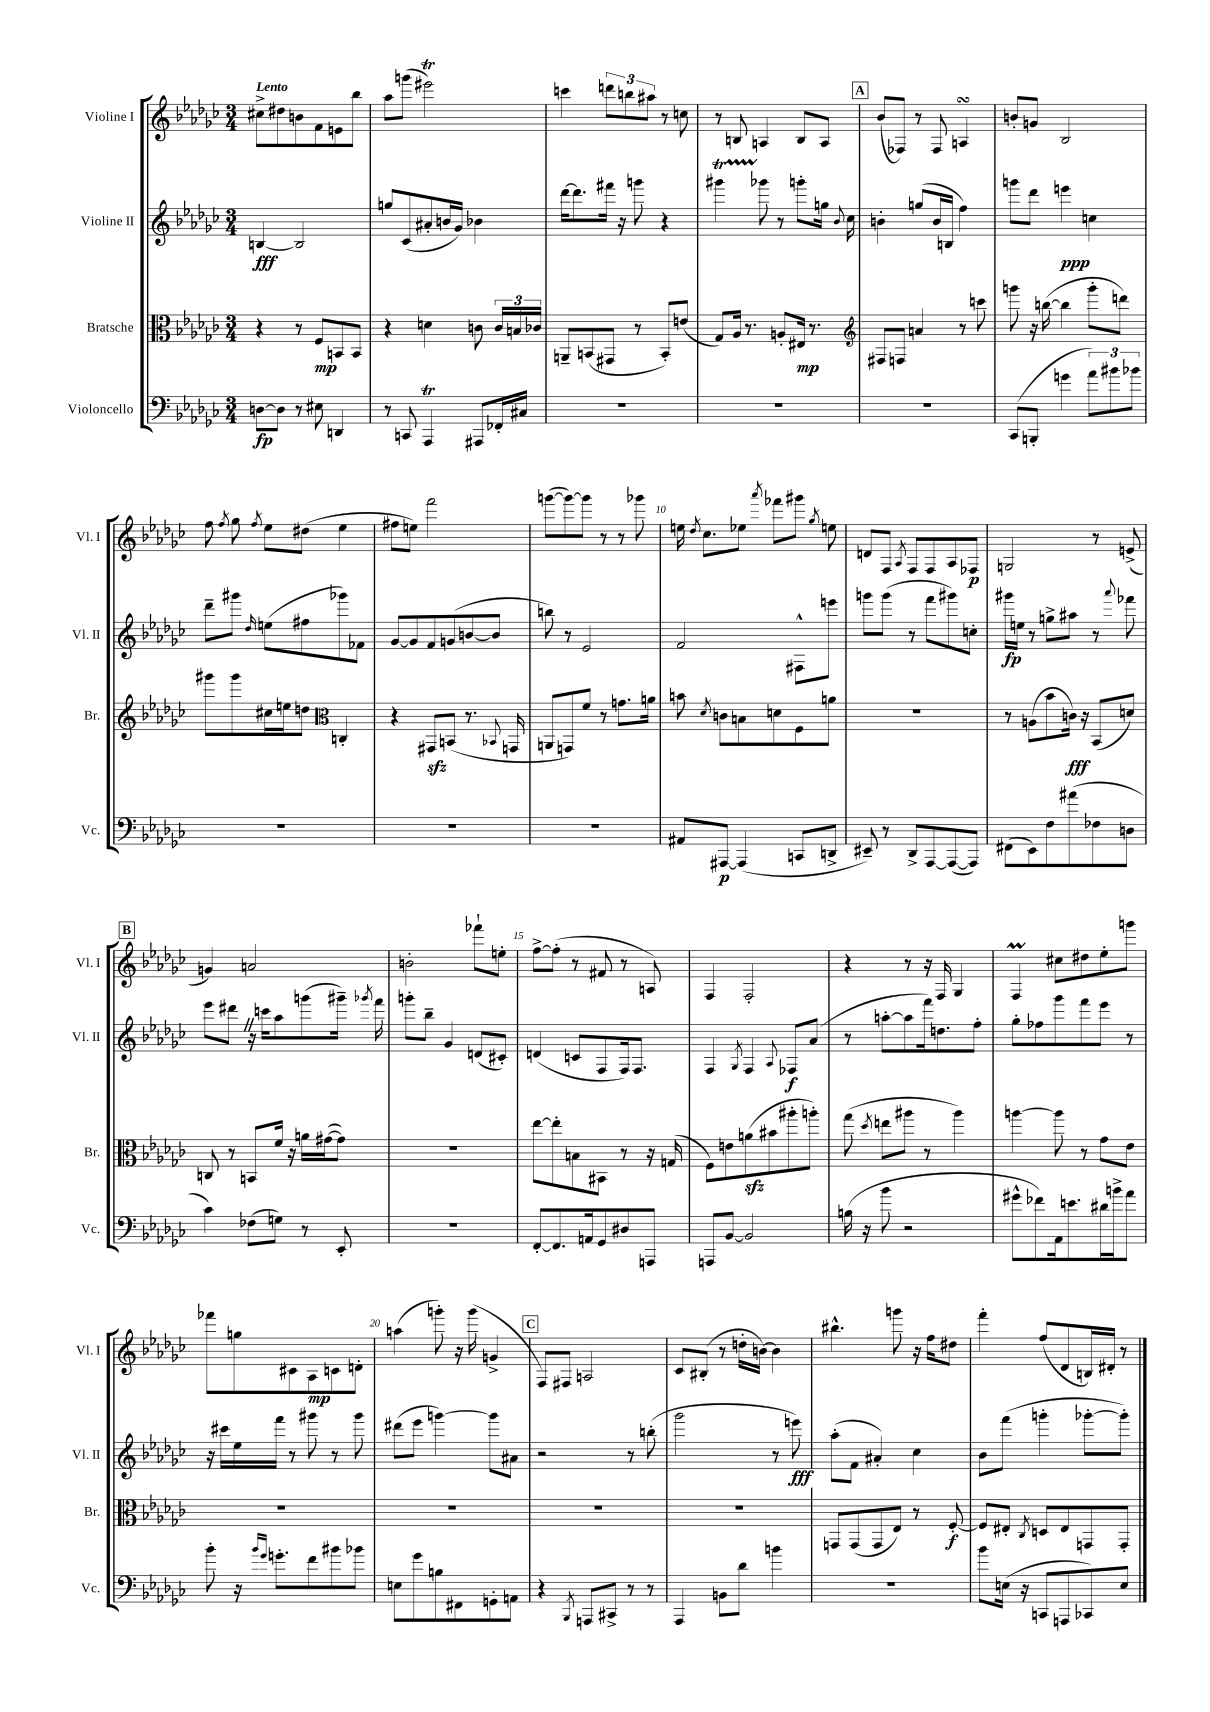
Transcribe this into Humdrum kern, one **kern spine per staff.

**kern	**dynam	**kern	**dynam	**kern	**dynam	**kern	**dynam
*part4	*part4	*part3	*part3	*part2	*part2	*part1	*part1
*staff4	*staff4	*staff3	*staff3	*staff2	*staff2	*staff1	*staff1
*I"Violoncello	*	*I"Bratsche	*	*I"Violine II	*	*I"Violine I	*
*I'Vc.	*	*I'Br.	*	*I'Vl. II	*	*I'Vl. I	*
*clefF4	*	*clefC3	*	*clefG2	*	*clefG2	*
*k[b-e-a-d-g-c-]	*	*k[b-e-a-d-g-c-]	*	*k[b-e-a-d-g-c-]	*	*k[b-e-a-d-g-c-]	*
*M3/4	*	*M3/4	*	*M3/4	*	*M3/4	*
=1	=1	=1	=1	=1	=1	=1	=1
!	!	!	!	!	!	!LO:TX:a:B:t=Lento	!
[8Dn\L	fp	4r	.	[4Bn/	fff	8cc#X^\L	.
8D\J]	.	.	.	.	.	8dd#X\	.
8r	.	8r	.	2B/]	.	8bn\	.
8E#X\	.	8F/L	mp	.	.	8f\	.
4DDn/	.	8BBn/	.	.	.	8en\	.
.	.	8BB/J	.	.	.	8bb-\J	.
=2	=2	=2	=2	=2	=2	=2	=2
8r	.	4r	.	8ggn/L	.	8aa-\L	.
8CCn/	.	.	.	(8c-/	.	(8gggn\J	.
4AAA-T/	.	4dn\	.	8a#X'/	.	2eee#Xt\)	.
.	.	.	.	16bn/L	.	.	.
.	.	.	.	16g-/JJ)	.	.	.
8AAA#X/L	.	8cn\	.	4b-X\	.	.	.
16FF-X'/L	.	24c/LL	.	.	.	.	.
.	.	24Bn/	.	.	.	.	.
16C#X/JJ	.	.	.	.	.	.	.
.	.	24c-X/JJ	.	.	.	.	.
=3	=3	=3	=3	=3	=3	=3	=3
2.r	.	8AAn~/L	.	[16ddd-\KL	.	4cccn\	.
.	.	.	.	8.ddd-\]	.	.	.
.	.	(8BBn/	.	.	.	.	.
.	.	8GG#X/J	.	16fff#X\Jk	.	12dddn\L	.
.	.	.	.	16r	.	.	.
.	.	.	.	.	.	12bbn\	.
.	.	8r	.	8gggn\	.	.	.
.	.	.	.	.	.	12aa#X\J	.
.	.	8BB'/L)	.	4r	.	8r	.
.	.	(8en/J	.	.	.	8ccn\	.
=4	=4	=4	=4	=4	=4	=4	=4
2.r	.	8G-/L)	.	4ggg#Xt\	.	8r	.
.	.	16A-/Jk	.	.	.	8Bn/	.
.	.	8.r	.	.	.	.	.
.	.	.	.	8ggg-X\	.	4An/	.
.	.	8An'/L	.	8r	.	.	.
.	.	16E#X/Jk	mp	8gggn'\L	.	8B/L	.
.	.	8.r	.	.	.	.	.
.	.	.	.	16ggn\Jk	.	8A/J	.
.	.	.	.	8qqb-/	.	.	.
.	.	.	.	16cc-\	.	.	.
!!LO:REH:place=s1:t=A
=5	=5	=5	=5	=5	=5	=5	=5
*	*	*clefG2	*	*	*	*	*
2.r	.	8F#X/L	.	4bn'\	.	(8b-/L	.
.	.	8Fn/J	.	.	.	8F-X/J)	.
.	.	4an/	.	(8ggn/L	.	8r	.
.	.	.	.	16b/L	.	8F-/	.
.	.	.	.	16Bn/JJ	.	.	.
.	.	8r	.	4ff\)	.	4AnsSsS/	.
.	.	8cccn\	.	.	.	.	.
=6	=6	=6	=6	=6	=6	=6	=6
(8CC-/L	.	8gggn\	.	8gggn\L	.	8bn'/L	.
8BBBn'/J	.	16r	.	8ddd-\J	.	8gn/J	.
.	.	([16bbn\	.	.	.	.	.
4gn\	.	4bb\]	.	4eeen\	ppp	2B-/	.
12a-\L)	.	8ggg'\L	.	4ccn\	.	.	.
12b#X\	.	.	.	.	.	.	.
.	.	8dddn\J)	.	.	.	.	.
12b-X\J	.	.	.	.	.	.	.
!!LO:LB:g=z
=7	=7	=7	=7	=7	=7	=7	=7
2.r	.	8ggg#X\L	.	8ddd-~\L	.	8ff\	.
.	.	.	.	.	.	8qff/	.
.	.	8ggg#\	.	8ggg#X\J	.	8gg-\	.
.	.	.	.	16qqdd-/	.	8qff/	.
.	.	16cc#X\L	.	(8een\L	.	8ee-\L	.
.	.	16een\J	.	.	.	.	.
.	.	8ddn\J	.	8ff#X\	.	(8dd#X\J	.
*	*	*clefC3	*	*	*	*	*
.	.	4Cn'/	.	8ggg-X\)	.	4ee-\	.
.	.	.	.	8f-X\J	.	.	.
=8	=8	=8	=8	=8	=8	=8	=8
2.r	.	4r	.	[8g-/L	.	8ff#X\L	.
.	.	.	.	8g-/]	.	8een\J)	.
.	.	8GG#Xzz/L	.	8f/	.	2fff\	.
.	.	(8BBn/J	.	(8gn/	.	.	.
.	.	8.r	.	[8bn/	.	.	.
.	.	.	.	8b/J]	.	.	.
.	.	8qqBB-X/	.	.	.	.	.
.	.	16GGn/	.	.	.	.	.
=9	=9	=9	=9	=9	=9	=9	=9
2.r	.	8AAn/L	.	8bbn\)	.	([8gggn\L	.
.	.	8GGn/)	.	8r	.	8ggg\_)	.
.	.	8f/J	.	2e-/	.	8ggg\J]	.
.	.	8r	.	.	.	8r	.
.	.	8.gn\L	.	.	.	8r	.
.	.	.	.	.	.	8ggg-X\	.
.	.	16an\Jk	.	.	.	.	.
=10	=10	=10	=10	=10	=10	=10	=10
8AA#X/L	.	8bn\	.	2f/	.	16een\	.
.	.	.	.	.	.	8qdd-/	.
.	.	.	.	.	.	8.cc-\L	.
.	.	8qd-/	.	.	.	.	.
[8AAA#X/J	p	8cn\L	.	.	.	.	.
(4AAA#/]	.	8Bn\	.	.	.	8ee-X\J	.
.	.	.	.	.	.	8qaaa-/	.
.	.	8dn\	.	.	.	8fff-X\L	.
8CCn/L	.	8F\	.	8F#X^^\L	.	8ggg#X\J	.
.	.	.	.	.	.	8qgg-/	.
8DDn^/J	.	8an\J	.	8eeen\J	.	8een\	.
=11	=11	=11	=11	=11	=11	=11	=11
8EE#X~/)	.	2.r	.	8gggn\L	.	8dn/L	.
8r	.	.	.	(8ggg\J	.	8F/J	.
.	.	.	.	.	.	8qA-/	.
8DD-^/L	.	.	.	8r	.	8F/L	.
[8AAA-/	.	.	.	8fff\L	.	8F/	.
(8AAA-/_	.	.	.	8ggg#X\)	.	8A-/	.
8AAA-/J])	.	.	.	8ccn'\J	.	8F-X/J	p
=12	=12	=12	=12	=12	=12	=12	=12
(8FF#X\L	.	8r	.	16ggg#X\LL	fp	2Gn/	.
.	.	.	.	16een\JJ	.	.	.
8EE-\)	.	(8An\L	.	8r	.	.	.
8F\	.	8b-\	.	8ggn^\L	.	.	.
(8a#X\	.	16cn\Jk)	fff	8aa#X\J	.	.	.
.	.	16r	.	.	.	.	.
8F-X\	.	(8BB-/L	.	8r	.	8r	.
.	.	.	.	8qqaaa-/	.	.	.
8Dn\J	.	8dn/J)	.	8fff-X\	.	(8en^/	.
!!LO:LB:g=z
!!LO:REH:place=s1:t=B
=13	=13	=13	=13	=13	=13	=13	=13
4c-\)	.	8Cn/	.	8eee-\L	.	4gn/)	.
.	.	8r	.	8ddd#XZ\J	.	.	.
(8F-X\L	.	8BBn/L	.	16r	.	2an/	.
.	.	.	.	16cccn\KL	.	.	.
8Gn\J)	.	16f/Jk	.	8aa-\	.	.	.
.	.	16r	.	.	.	.	.
8r	.	16an\LL	.	(8gggn\	.	.	.
.	.	([16g#X\J	.	.	.	.	.
8EE-'/	.	8g#\J])	.	16ggg#X~\Jk)	.	.	.
.	.	.	.	8qggg-X/	.	.	.
.	.	.	.	16fff\	.	.	.
=14	=14	=14	=14	=14	=14	=14	=14
2.r	.	2.r	.	8gggn'\L	.	2bn'\	.
.	.	.	.	8bb-~\J	.	.	.
.	.	.	.	4g-/	.	.	.
.	.	.	.	(8dn/L	.	8fff-X`\L	.
.	.	.	.	8c#X'/J)	.	8een'\J	.
=15	=15	=15	=15	=15	=15	=15	=15
[8FF'/L	.	[8ee-\L	.	(4dn/	.	[8ff^\L	.
8.FF/]	.	8ee-'\]	.	.	.	(8ff'\J]	.
.	.	8Bn\	.	8cn/L	.	8r	.
16AAn/k	.	.	.	.	.	.	.
8GG-/	.	8BB#X\J	.	8F/	.	8f#X/	.
8D#X/	.	8r	.	16F/k)	.	8r	.
.	.	.	.	8.F/J	.	.	.
8AAAn/J	.	16r	.	.	.	8An/)	.
.	.	(16Gn/	.	.	.	.	.
=16	=16	=16	=16	=16	=16	=16	=16
8AAAn/L	.	8F\L)	.	4F/	.	4F/	.
[8BB-/J	.	8en\	.	.	.	.	.
.	.	.	.	8qG-/	.	.	.
2BB-/]	.	(8anzz\	.	4F/	.	2F'/	.
.	.	8b#X\	.	.	.	.	.
.	.	.	.	8qqA-/	.	.	.
.	.	8aa#X'\	.	8F-X/L	f	.	.
.	.	8aan'\J)	.	(8a-/J	.	.	.
=17	=17	=17	=17	=17	=17	=17	=17
(16Bn\	.	(8gg-\	.	8r	.	4r	.
16r	.	.	.	.	.	.	.
.	.	8qdd-/	.	.	.	.	.
8b-\	.	8een\L	.	[8aan'\L	.	.	.
2r	.	8aa#X\J	.	8aa\]	.	8r	.
.	.	8r	.	16fff\k)	.	16r	.
.	.	.	.	8.ddn\	.	16F/	.
.	.	4aa#\)	.	.	.	4G-/	.
.	.	.	.	8ff'\J	.	.	.
=18	=18	=18	=18	=18	=18	=18	=18
8g#X^^\L	.	[4aan\	.	8gg-'\L	.	4Fm/	.
8f-X\)	.	.	.	8ff-X\	.	.	.
16AA-\k	.	8aa\]	.	8ggg-\	.	8cc#X\L	.
8.en\	.	.	.	.	.	.	.
.	.	8r	.	8fff\	.	8dd#X\	.
16d#X\L	.	8g-\L	.	8eee-\J	.	8ee-'\	.
16bn^\J	.	.	.	.	.	.	.
8a-\J	.	8e-\J	.	8r	.	8gggn\J	.
!!LO:LB:g=z
=19	=19	=19	=19	=19	=19	=19	=19
8b-'\	.	2.r	.	16r	.	8fff-X\L	.
.	.	.	.	16ccc#X\LL	.	.	.
16r	.	.	.	16ee-\	.	8ggn\	.
16qqb-/LL	.	.	.	.	.	.	.
16qqg-/JJ	.	.	.	.	.	.	.
8.gn'\L	.	.	.	16fff\JJ	.	.	.
.	.	.	.	8r	.	8c#X\	.
8f\	.	.	.	8ggg#X\	.	8A-\	mp
8b#X\	.	.	.	8r	.	8cn\	.
8b-X\J	.	.	.	8ggg#\	.	8dn'\J	.
=20	=20	=20	=20	=20	=20	=20	=20
8En\L	.	2.r	.	(8ddd#X\L	.	(4aan\	.
8g-\	.	.	.	8eee-\J	.	.	.
8Bn\	.	.	.	[4gggn\)	.	8gggn'\)	.
8FF#X\	.	.	.	.	.	16r	.
.	.	.	.	.	.	(16ggg\	.
8GGn'\	.	.	.	8ggg\L]	.	4gn^/	.
8AAn\J	.	.	.	8a#X\J	.	.	.
!!LO:REH:place=s1:t=C
=21	=21	=21	=21	=21	=21	=21	=21
4r	.	2.r	.	2r	.	8F/L)	.
.	.	.	.	.	.	8F#X/J	.
8qBBB-/	.	.	.	.	.	.	.
8AAAn/L	.	.	.	.	.	2An/	.
8CC#X^/J	.	.	.	.	.	.	.
8r	.	.	.	8r	.	.	.
8r	.	.	.	(8bbn'\	.	.	.
=22	=22	=22	=22	=22	=22	=22	=22
4AAA-/	.	2.r	.	2ggg-\	.	8c-/L	.
.	.	.	.	.	.	(8B#X'/J	.
8BBn\L	.	.	.	.	.	8r	.
8d-\J	.	.	.	.	.	16ddn'\LL	.
.	.	.	.	.	.	[16bn\JJ)	.
4bn\	.	.	.	8r	.	4b\]	.
.	.	.	.	8eeen\)	fff	.	.
=23	=23	=23	=23	=23	=23	=23	=23
2.r	.	8GGn/L	.	(8aa-'\L	.	4.bb#X^^\	.
.	.	(8GG/	.	8f\J	.	.	.
.	.	8GG/	.	4a#X'/)	.	.	.
.	.	8E-/J)	.	.	.	8gggn\	.
.	.	8r	.	4cc-\	.	16r	.
.	.	.	.	.	.	16ff\KL	.
.	.	[8F'/	f	.	.	8dd#X\J	.
=24	=24	=24	=24	=24	=24	=24	=24
8b-\L	.	8F/L]	.	8b-\L	.	4fff'\	.
(16En\Jk	.	8E#X'/J	.	(8fff\J	.	.	.
16r	.	.	.	.	.	.	.
.	.	8qC-/	.	.	.	.	.
8CCn/L	.	8Dn/L	.	4gggn'\	.	(8ff/L	.
8AAAn/	.	8E#/	.	.	.	8d-/	.
8CC-X/)	.	8GGn/	.	[8ggg-X'\L	.	16Bn/L)	.
.	.	.	.	.	.	16d#X'/JJ	.
8E/J	.	8GG'/J	.	8ggg-'\J])	.	8r	.
==	==	==	==	==	==	==	==
*-	*-	*-	*-	*-	*-	*-	*-
